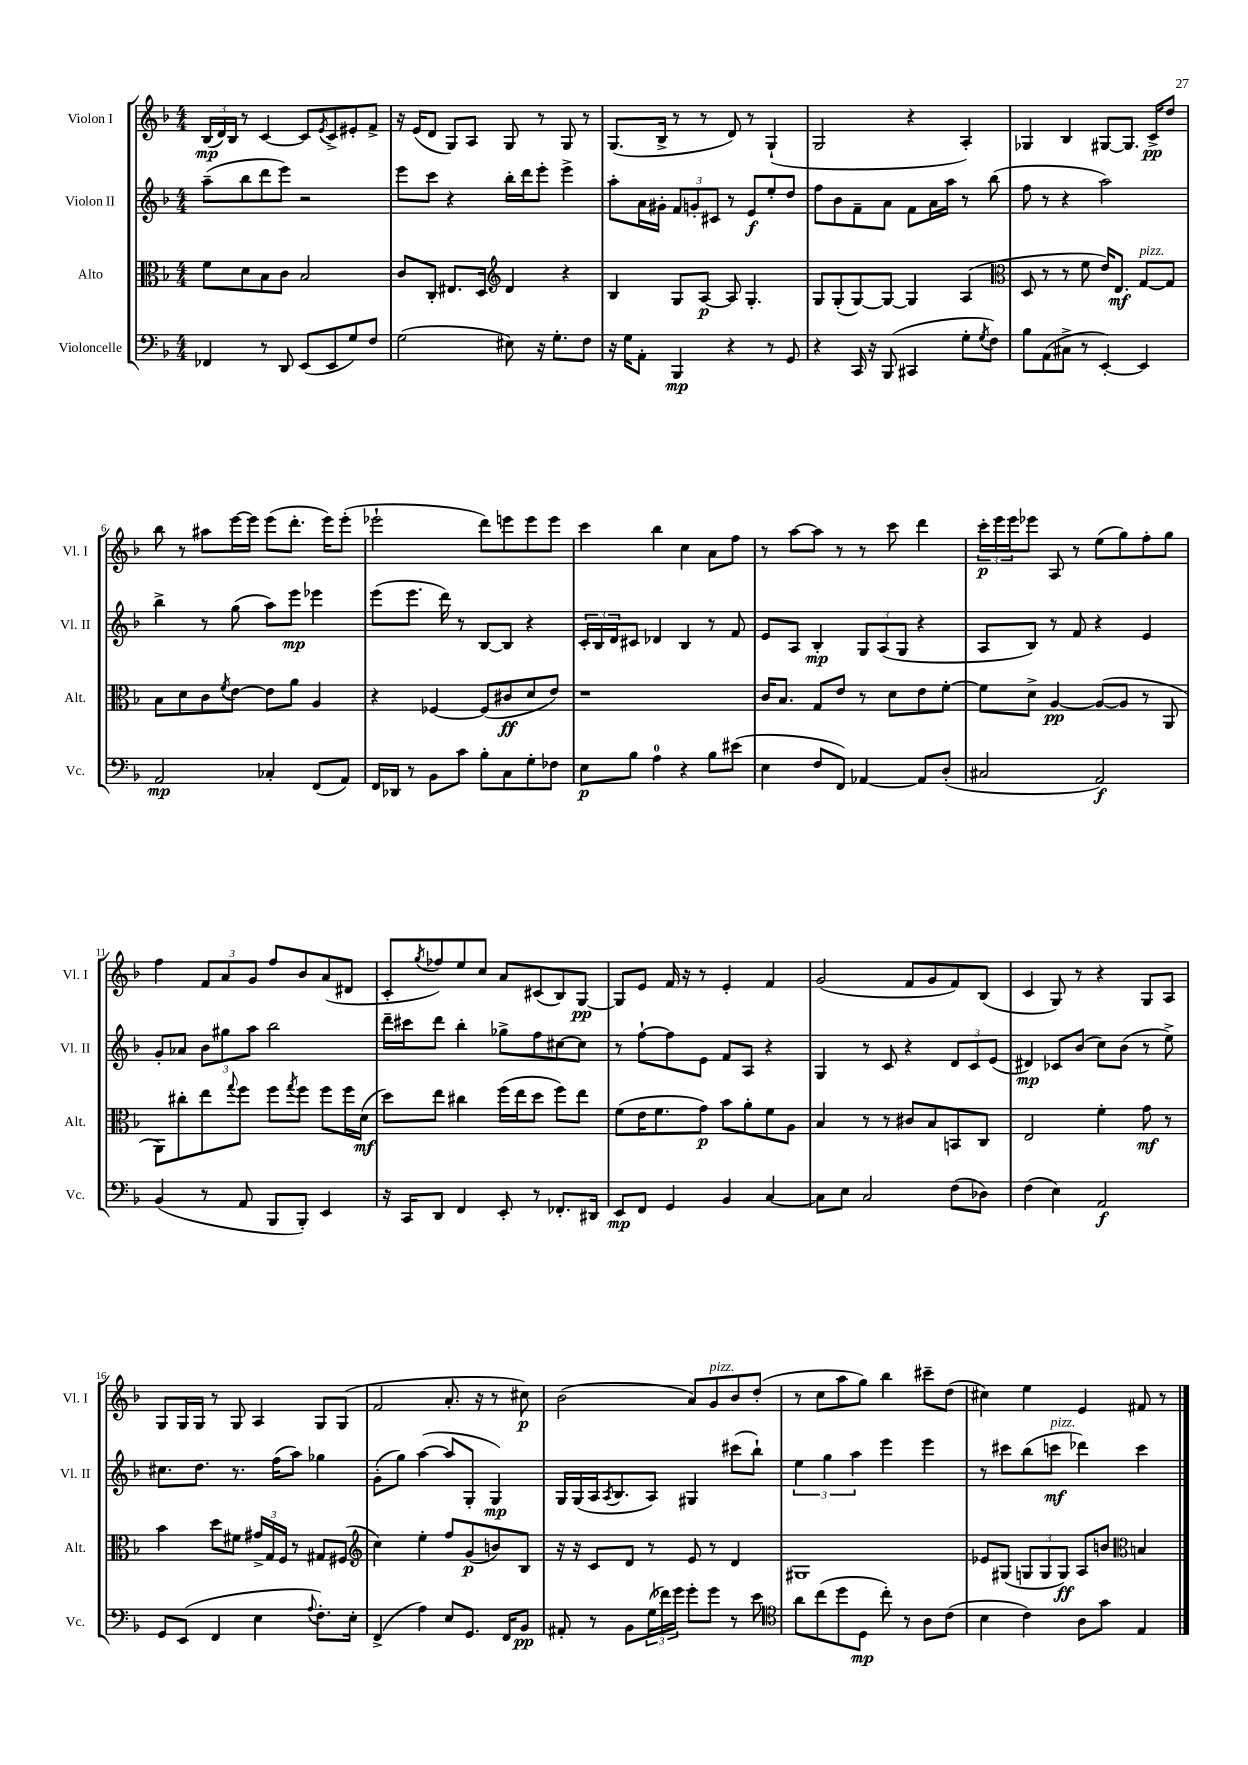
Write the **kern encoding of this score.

**kern	**dynam	**kern	**dynam	**kern	**dynam	**kern	**dynam
*part4	*part4	*part3	*part3	*part2	*part2	*part1	*part1
*staff4	*staff4	*staff3	*staff3	*staff2	*staff2	*staff1	*staff1
*I"Violoncelle	*	*I"Alto	*	*I"Violon II	*	*I"Violon I	*
*I'Vc.	*	*I'Alt.	*	*I'Vl. II	*	*I'Vl. I	*
*clefF4	*	*clefC3	*	*clefG2	*	*clefG2	*
*k[b-]	*	*k[b-]	*	*k[b-]	*	*k[b-]	*
*M4/4	*	*M4/4	*	*M4/4	*	*M4/4	*
=1	=1	=1	=1	=1	=1	=1	=1
4FF-X/	.	8f\L	.	(8aa~\L	.	(24B-/LL	mp
.	.	.	.	.	.	24d/)	.
.	.	.	.	.	.	24B-/JJ	.
.	.	8d\	.	8bb-\	.	8r	.
8r	.	8B-\	.	8ddd\	.	[4c/	.
8DD/	.	8c\J	.	8eee\J)	.	.	.
(8EE/L	.	2B-/	.	2r	.	8c/L]	.
.	.	.	.	.	.	8qe/	.
8EE/	.	.	.	.	.	8c^/	.
8G/)	.	.	.	.	.	8e#X'/	.
8F/J	.	.	.	.	.	8f^/J	.
=2	=2	=2	=2	=2	=2	=2	=2
(2G\	.	8c/L	.	8eee\L	.	16r	.
.	.	.	.	.	.	(16e/KL	.
.	.	8C'/J	.	8ccc\J	.	8d/J	.
.	.	8.E#X/L	.	4r	.	8G/L)	.
.	.	.	.	.	.	8A/J	.
.	.	16D/Jk	.	.	.	.	.
*	*	*clefG2	*	*	*	*	*
8E#X\)	.	4d/	.	16bb-'\LL	.	8G/	.
.	.	.	.	16ddd\J	.	.	.
16r	.	.	.	8eee'\J	.	8r	.
8.G'\L	.	.	.	.	.	.	.
.	.	4r	.	4eee^\	.	8G/	.
8F\J	.	.	.	.	.	8r	.
=3	=3	=3	=3	=3	=3	=3	=3
16r	.	4B-/	.	8aa'\L	.	(8.G/L	.
16G\KL	.	.	.	.	.	.	.
8AA'\J	.	.	.	16a\L	.	.	.
.	.	.	.	16g#X'\JJ	.	16B-^/Jk	.
4BBB-/	mp	8G/L	.	12f/L	.	8r	.
.	.	.	.	12gn'/	.	.	.
.	.	[8A/J	p	.	.	8r	.
.	.	.	.	12c#X/J	.	.	.
4r	.	8A/]	.	8r	.	8d/)	.
.	.	4.G'/	.	8e/L	f	8r	.
8r	.	.	.	8ee'/	.	(4G`/	.
8GG/	.	.	.	8dd/J	.	.	.
=4	=4	=4	=4	=4	=4	=4	=4
4r	.	8G/L	.	8ff\L	.	2G/	.
.	.	(8G'/	.	8b-\	.	.	.
16CC/	.	[8G/)	.	8f~\	.	.	.
16r	.	.	.	.	.	.	.
(8BBB-/	.	8G/J_	.	8a\J	.	.	.
4CC#X/	.	4G/]	.	8f\L	.	4r	.
.	.	.	.	16a\L	.	.	.
.	.	.	.	16aa\JJ	.	.	.
8G'\L	.	(4A/	.	8r	.	4A'/)	.
8qG/	.	.	.	.	.	.	.
8F\J)	.	.	.	(8bb-\	.	.	.
=5	=5	=5	=5	=5	=5	=5	=5
*	*	*clefC3	*	*	*	*	*
8B-\L	.	8D/	.	8ff\	.	4G-X/	.
(8AA\	.	8r	.	8r	.	.	.
8C#X^\J	.	8r	.	4r	.	4B-/	.
8r	.	8f\	.	.	.	.	.
[4EE'/)	.	16e/KL)	.	2aa\)	.	[8G#X/L	.
.	.	8.E/J	mf	.	.	.	.
.	.	.	.	.	.	8.G#/J]	.
!	!	!LO:TX:a:i:t=pizz.	!	!	!	!	!
4EE/]	.	[8G/L	.	.	.	.	.
.	.	.	.	.	.	16c^/KL	pp
.	.	8G/J]	.	.	.	8dd/J	.
!!LO:LB:g=z
=6	=6	=6	=6	=6	=6	=6	=6
2AA/	mp	8B-\L	.	4bb-^\	.	8bb-\	.
.	.	8d\	.	.	.	8r	.
.	.	8c\	.	8r	.	8aa#X\L	.
.	.	8qf/	.	.	.	.	.
.	.	[8e\J	.	(8gg\	.	[16eee\L	.
.	.	.	.	.	.	16eee\JJ]	.
4C-X'/	.	8e\L]	.	8aa\L)	.	(8eee\L	.
.	.	8a\J	.	8eee\J	mp	8.ddd'\J	.
(8FF/L	.	4A/	.	4eee-X\	.	.	.
.	.	.	.	.	.	16eee\KL)	.
8AA/J)	.	.	.	.	.	(8eee'\J	.
=7	=7	=7	=7	=7	=7	=7	=7
16FF/LL	.	4r	.	(8eee\L	.	2eee-X`\	.
16DD-X/JJ	.	.	.	.	.	.	.
8r	.	.	.	8.eee\J	.	.	.
8BB-\L	.	[4F-X/	.	.	.	.	.
.	.	.	.	16ddd\)	.	.	.
8c\J	.	.	.	8r	.	.	.
8B-'\L	.	(8F-/L]	.	[8B-/L	.	8ddd\L)	.
8C\	.	8c#X/	ff	8B-/J]	.	8eeen\	.
8G'\	.	8d/	.	4r	.	8eee\	.
8F-X\J	.	8e/J)	.	.	.	8eee\J	.
=8	=8	=8	=8	=8	=8	=8	=8
8E\L	p	1r	.	24c'/LL	.	4ccc\	.
.	.	.	.	24B-/	.	.	.
.	.	.	.	24d/J	.	.	.
8B-\J	.	.	.	8c#X/J	.	.	.
4A\	.	.	.	4d-X/	.	4bb-\	.
4r	.	.	.	4B-/	.	4cc\	.
8B-\L	.	.	.	8r	.	8a\L	.
(8e#X\J	.	.	.	8f/	.	8ff\J	.
=9	=9	=9	=9	=9	=9	=9	=9
4E\	.	16c/KL	.	8e/L	.	8r	.
.	.	8.B-/J	.	.	.	.	.
.	.	.	.	8A/J	.	[8aa\L	.
8F/L	.	8G/L	.	4B-'/	mp	8aa\J]	.
8FF/J)	.	8e/J	.	.	.	8r	.
[4AA-X/	.	8r	.	12G/L	.	8r	.
.	.	.	.	(12A/	.	.	.
.	.	8d\L	.	.	.	8ccc\	.
.	.	.	.	12G/J	.	.	.
8AA-/L]	.	8e\	.	4r	.	4ddd\	.
(8D'/J	.	[8f'\J	.	.	.	.	.
=10	=10	=10	=10	=10	=10	=10	=10
2C#X/	.	8f\L]	.	8A/L	.	24ccc'\LL	p
.	.	.	.	.	.	24eee\	.
.	.	.	.	.	.	24eee\J	.
.	.	8d^\J	.	8B-/J)	.	8eee-X\J	.
.	.	[4A/	pp	8r	.	8A/	.
.	.	.	.	8f/	.	8r	.
2AA/)	f	(8A/L_	.	4r	.	(8ee\L	.
.	.	8A/J]	.	.	.	8gg\)	.
.	.	8r	.	4e/	.	8ff'\	.
.	.	8AA/	.	.	.	8gg\J	.
!!LO:LB:g=z
=11	=11	=11	=11	=11	=11	=11	=11
(4BB-/	.	8AA\L)	.	8g'/L	.	4ff\	.
.	.	8cc#X'\	.	8a-X/J	.	.	.
8r	.	8ee\	.	12b-\L	.	12f/L	.
.	.	.	.	12gg#X\	.	12a/	.
.	.	8qqgg/	.	.	.	.	.
8AA/	.	8ff\J	.	.	.	.	.
.	.	.	.	12aa\J	.	12g/J	.
8BBB-/L	.	8ff\L	.	2bb-\	.	8ff/L	.
.	.	8qgg/	.	.	.	.	.
8BBB-'/J)	.	8ff\J	.	.	.	8b-/	.
4EE/	.	8ff\L	.	.	.	(8a/	.
.	.	16ff\L	.	.	.	8d#X/J	.
.	.	(16d\JJ	mf	.	.	.	.
=12	=12	=12	=12	=12	=12	=12	=12
16r	.	8dd\L)	.	16ddd~\LL	.	8c'/L	.
16CC/KL	.	.	.	16ccc#X\J	.	.	.
.	.	.	.	.	.	8qgg/	.
8DD/J	.	8ee\J	.	8ddd\J	.	8ff-X/)	.
4FF/	.	4cc#X\	.	4bb-'\	.	8ee/	.
.	.	.	.	.	.	8cc/J	.
8EE'/	.	(16ff\LL	.	8gg-X^\L	.	8a/L	.
.	.	16ee\J	.	.	.	.	.
8r	.	8dd\J	.	8ff\	.	(8c#X/	.
8.FF-X'/L	.	8ff\L)	.	[8cc#X\	.	8B-/)	.
.	.	8ee\J	.	8cc#\J]	.	[8G/J	pp
16DD#X/Jk	.	.	.	.	.	.	.
=13	=13	=13	=13	=13	=13	=13	=13
8EE/L	mp	(8f\L	.	8r	.	8G/L]	.
8FF/J	.	16e\K	.	[8ff`\L	.	8e/J	.
.	.	8.f\	.	.	.	.	.
4GG/	.	.	.	8ff\]	.	16f/	.
.	.	.	.	.	.	16r	.
.	.	8g\J)	p	8e\J	.	8r	.
4BB-/	.	8b-\L	.	8f/L	.	4e'/	.
.	.	8a'\	.	8A/J	.	.	.
[4C/	.	8f\	.	4r	.	4f/	.
.	.	8A\J	.	.	.	.	.
=14	=14	=14	=14	=14	=14	=14	=14
8C\L]	.	4B-/	.	4G/	.	(2g/	.
8E\J	.	.	.	.	.	.	.
2C/	.	8r	.	8r	.	.	.
.	.	8r	.	8c/	.	.	.
.	.	8c#X/L	.	4r	.	8f/L	.
.	.	8B-/	.	.	.	8g/	.
(8F\L	.	8BBn/	.	12d/L	.	8f/)	.
.	.	.	.	12c/	.	.	.
8D-X\J)	.	8C/J	.	.	.	(8B-/J	.
.	.	.	.	(12e/J	.	.	.
=15	=15	=15	=15	=15	=15	=15	=15
(4F\	.	2E/	.	4d#X/)	mp	4c/	.
4E\)	.	.	.	8c-X/L	.	8G/)	.
.	.	.	.	(8b-/J	.	8r	.
2AA/	f	4f'\	.	8cc\L)	.	4r	.
.	.	.	.	(8b-\J	.	.	.
.	.	8g\	mf	8r	.	8G/L	.
.	.	8r	.	8ee^\)	.	8A/J	.
!!LO:LB:g=z
=16	=16	=16	=16	=16	=16	=16	=16
8GG/L	.	4b-\	.	8.cc#X\L	.	8G/L	.
(8EE/J	.	.	.	.	.	16G/L	.
.	.	.	.	8.dd\J	.	16G/JJ	.
4FF/	.	8dd\L	.	.	.	8r	.
.	.	8f#X\J	.	8.r	.	8G/	.
4E\	.	24g#X^/LL	.	.	.	4A/	.
.	.	24G/	.	.	.	.	.
.	.	.	.	(16ff\KL	.	.	.
.	.	24F/JJ	.	.	.	.	.
.	.	8r	.	8aa\J)	.	.	.
8qqA/	.	.	.	.	.	.	.
8.F'\L)	.	8G#X/L	.	4gg-X\	.	8G/L	.
.	.	(8F#X/J	.	.	.	(8G/J	.
16E'\Jk	.	.	.	.	.	.	.
=17	=17	=17	=17	=17	=17	=17	=17
*	*	*clefG2	*	*	*	*	*
(4FF^/	.	4cc\)	.	(8g'\L	.	2f/	.
.	.	.	.	8gg\J)	.	.	.
4A\)	.	4ee'\	.	([4aa\	.	.	.
8E/L	.	8ff/L	.	8aa/L]	.	8.a'/	.
8.GG/J	.	(8g/	p	8G'/J	.	.	.
.	.	.	.	.	.	16r	.
.	.	8bn/)	.	4G/)	mp	8r	.
16FF/KL	.	.	.	.	.	.	.
8BB-/J	pp	8B-/J	.	.	.	8cc#X\)	p
=18	=18	=18	=18	=18	=18	=18	=18
8AA#X'/	.	16r	.	16G/LL	.	(2b-\	.
.	.	16r	.	(16G/	.	.	.
8r	.	8c/L	.	16A/J	.	.	.
.	.	.	.	8qA/	.	.	.
.	.	.	.	8.B-/	.	.	.
8BB-\L	.	8d/J	.	.	.	.	.
(24G\L	.	8r	.	8A/J)	.	.	.
24f-X\)	.	.	.	.	.	.	.
24g\JJ	.	.	.	.	.	.	.
8g'\L	.	8e/	.	4G#X/	.	8a/L)	.
!	!	!	!	!	!	!LO:TX:a:i:t=pizz.	!
8g\J	.	8r	.	.	.	8g/	.
8r	.	4d/	.	(8ccc#X\L	.	8b-/	.
8e\	.	.	.	8bb-`\J)	.	(8dd'/J	.
=19	=19	=19	=19	=19	=19	=19	=19
*clefC4	*	*	*	*	*	*	*
8a\L	.	1G#X	.	6ee\	.	8r	.
(8cc\	.	.	.	.	.	8cc\L	.
.	.	.	.	6gg\	.	.	.
8dd\	.	.	.	.	.	8aa\	.
.	.	.	.	6aa\	.	.	.
8D\J	mp	.	.	.	.	8gg\J)	.
8cc'\)	.	.	.	4eee\	.	4bb-\	.
8r	.	.	.	.	.	.	.
8A\L	.	.	.	4eee\	.	8ccc#X~\L	.
(8c\J	.	.	.	.	.	(8dd\J	.
=20	=20	=20	=20	=20	=20	=20	=20
4B-\	.	8e-X/L	.	8r	.	4cc#X\)	.
.	.	(8G#X/J	.	8ccc#X\L	.	.	.
4c\)	.	12Gn/L	.	(8bb-\	.	4ee\	.
.	.	12G/	.	.	.	.	.
!	!	!	!	!LO:TX:a:i:t=pizz.	!	!	!
.	.	.	.	8cccn\J	mf	.	.
.	.	12G/J)	ff	.	.	.	.
8A\L	.	8A/L	.	4ddd-X\)	.	4e/	.
8g\J	.	8bn/J	.	.	.	.	.
*	*	*clefC3	*	*	*	*	*
4E/	.	4Bn/	.	4ccc\	.	8f#X/	.
.	.	.	.	.	.	8r	.
==	==	==	==	==	==	==	==
*-	*-	*-	*-	*-	*-	*-	*-
